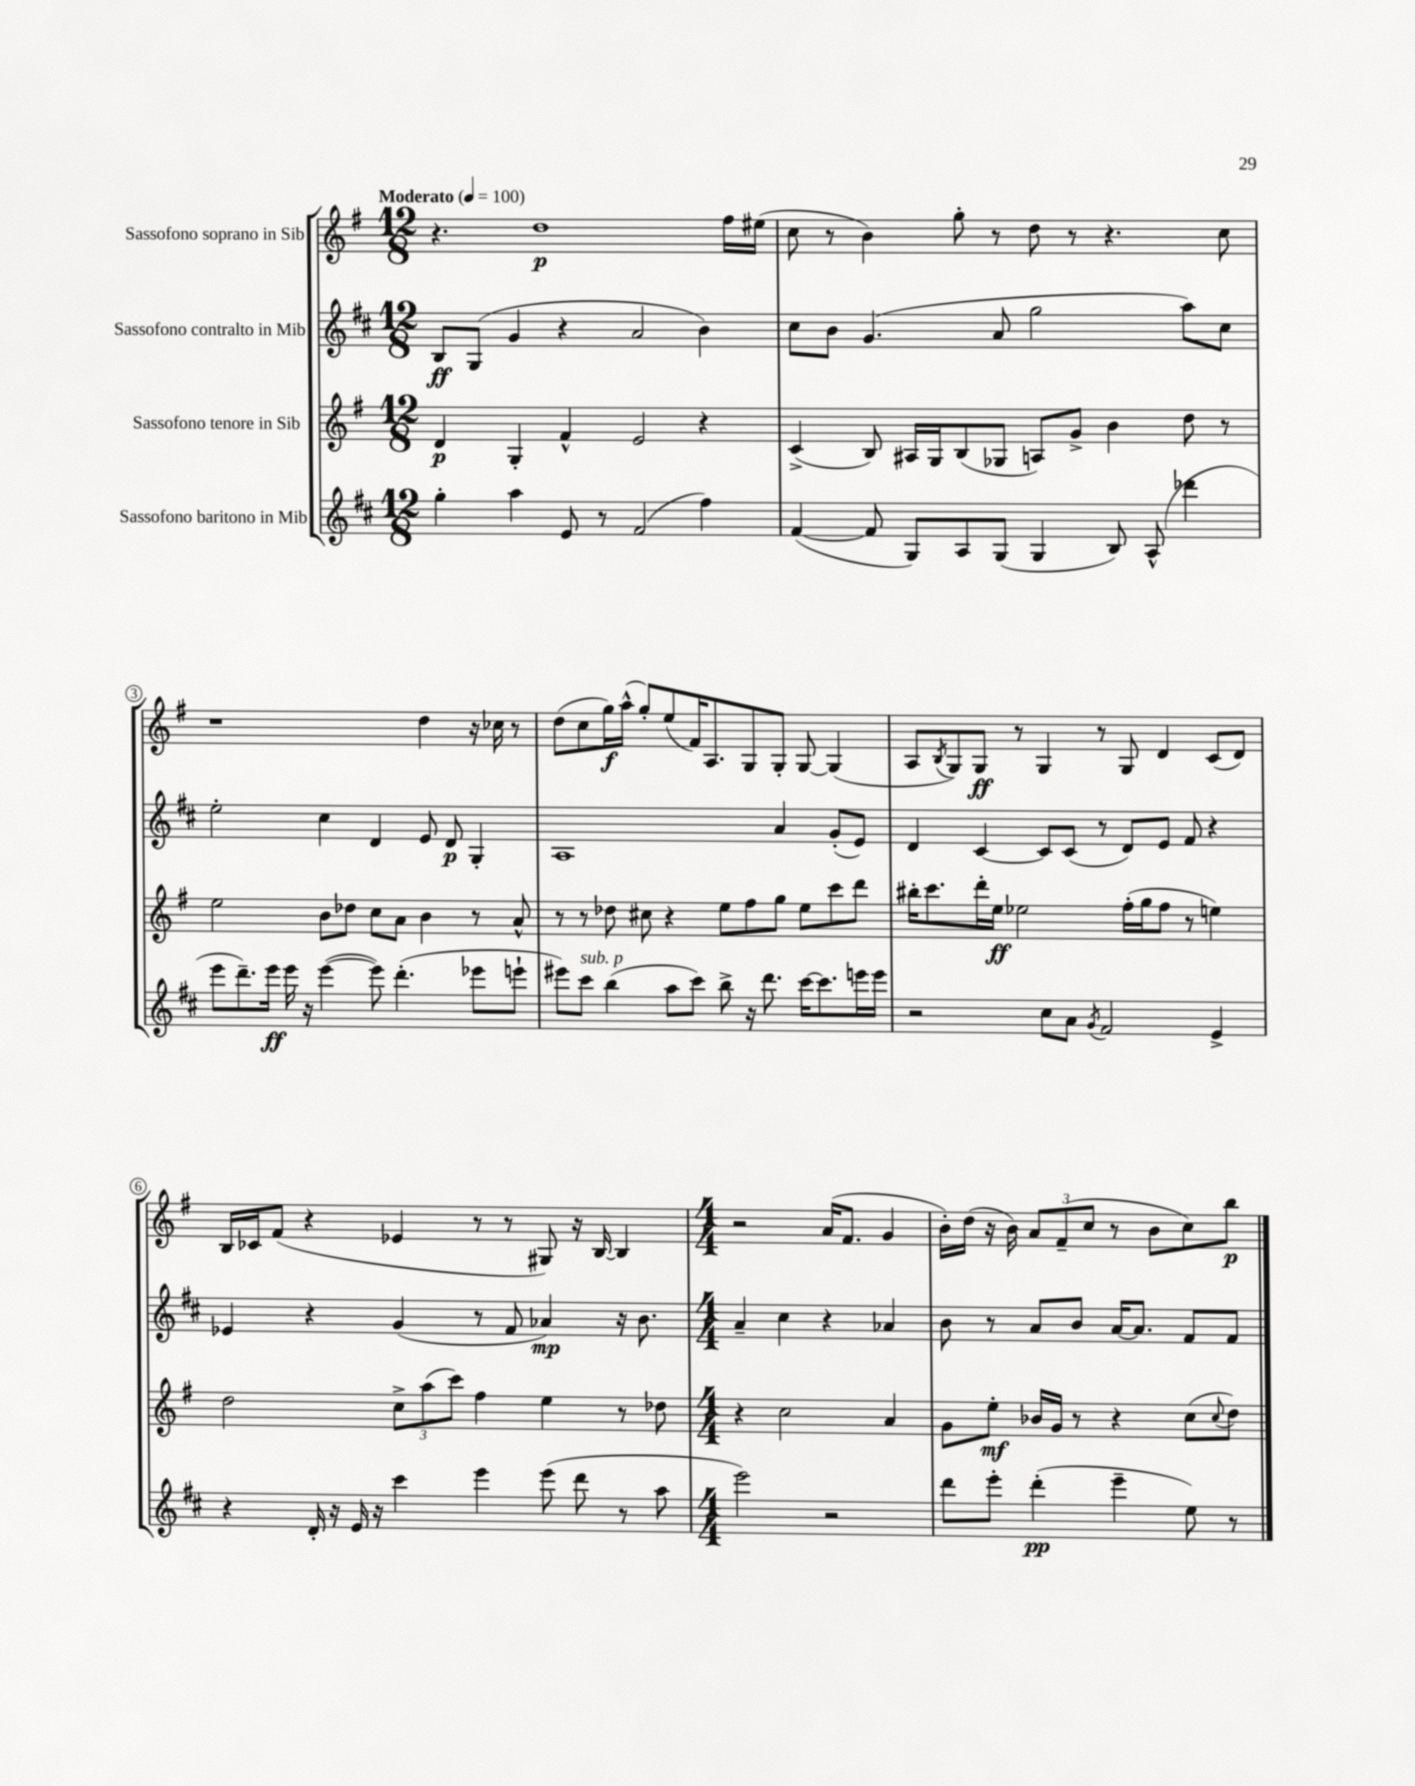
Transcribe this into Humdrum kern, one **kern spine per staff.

**kern	**kern	**kern	**kern
*staff4	*staff3	*staff2	*staff1
*clefG2	*clefG2	*clefG2	*clefG2
*k[f#c#]	*k[f#]	*k[f#c#]	*k[f#]
*M12/8	*M12/8	*M12/8	*M12/8
*MM100	*MM100	*MM100	*MM100
4gg'	4d	8B	4.r
.	.	(8G	.
4aa	4G'	4g	.
.	.	.	1dd
8e	4f#^^	4r	.
8r	.	.	.
(2f#	2e	2a	.
4ff#)	4r	4b)	.
.	.	.	16ff#
.	.	.	(16ee#
=	=	=	=
([4f#	(4c^	8cc#	8cc
.	.	8b	8r
8f#]	8B)	(4.g	4b)
8G)	16A#	.	.
.	16G	.	.
8A	(8B	.	8gg'
(8G	8G-	8a	8r
4G	8A)	2gg	8dd
.	8g^	.	8r
8B)	4b	.	4.r
(8A^^	.	.	.
4ddd-	8dd	8aa)	.
.	8r	8cc#	8cc
=	=	=	=
8eee	2ee	2ee'	1r
8.ddd~)	.	.	.
16eee	.	.	.
16eee	.	.	.
16r	.	.	.
([4eee	8b	4cc#	.
.	8dd-	.	.
8eee])	8cc	4d	.
(4.ddd'	8a	.	.
.	4b	8e	4dd
.	.	8d	.
8eee-	8r	4G'	16r
.	.	.	16cc-
8eee`	8a^^	.	8r
=	=	=	=
8eee#)	8r	1A	(8dd
8ccc#	8r	.	8cc
(4bb	8dd-	.	16gg)
.	.	.	(16aa^^
.	8cc#	.	8gg')
8aa	4r	.	(8ee
8ccc#)	.	.	16f#)
.	.	.	8.A
8bb^	8ee	.	.
16r	8ff#	.	8G
8.ddd	.	.	.
.	8gg	4a	8G'
[16ccc#	8ee	.	[8G
8.ccc#]	.	.	.
.	8ccc	(8g'	(4G]
16eee	8ddd	8e)	.
16eee	.	.	.
=	=	=	=
2r	16bb#'	4d	8A
.	8.ccc	.	.
.	.	.	8qB
.	.	.	8G)
.	16ddd'	[4c#	8G
.	16ee	.	.
.	2ee-	.	8r
8cc#	.	8c#]	4G
8a	.	(8c#	.
8qg	.	.	.
2f#	.	8r	8r
.	(16ff#'	8d)	8G
.	16gg	.	.
.	8ff#	8e	4d
.	8r	8f#	.
4e^	4ee)	4r	(8c
.	.	.	8d)
=	=	=	=
4r	2dd	4e-	16B
.	.	.	16c-
.	.	.	(8f#
16d'	.	4r	4r
16r	.	.	.
16e	.	.	.
16r	.	.	.
4ccc#	12cc^	(4g	4e-
.	(12aa	.	.
.	12ccc)	.	.
4eee	4ff#	8r	8r
.	.	8f#	8r
(8eee	4ee	4a-)	8G#)
8ddd	.	.	16r
.	.	.	[16B
8r	8r	16r	4B]
.	.	8.b	.
8aa	8dd-	.	.
=	=	=	=
*M4/4	*M4/4	*M4/4	*M4/4
2eee)	4r	4a~	2r
.	2cc	4cc#	.
2r	.	4r	(16a
.	.	.	8.f#
.	4a	4a-	4g
=	=	=	=
8ddd	8g	8b	16b')
.	.	.	(16dd
8eee'	8ee'	8r	16r
.	.	.	16b)
(4ddd'	16b-	8a	12a
.	16g	.	.
.	.	.	(12f#~
.	8r	8b	.
.	.	.	12cc
4eee~	4r	[16a	8r
.	.	8.a]	.
.	.	.	8b
8ee)	(8cc	8f#	8cc)
.	8qqcc	.	.
8r	8dd)	8f#	8bb
==	==	==	==
*-	*-	*-	*-
